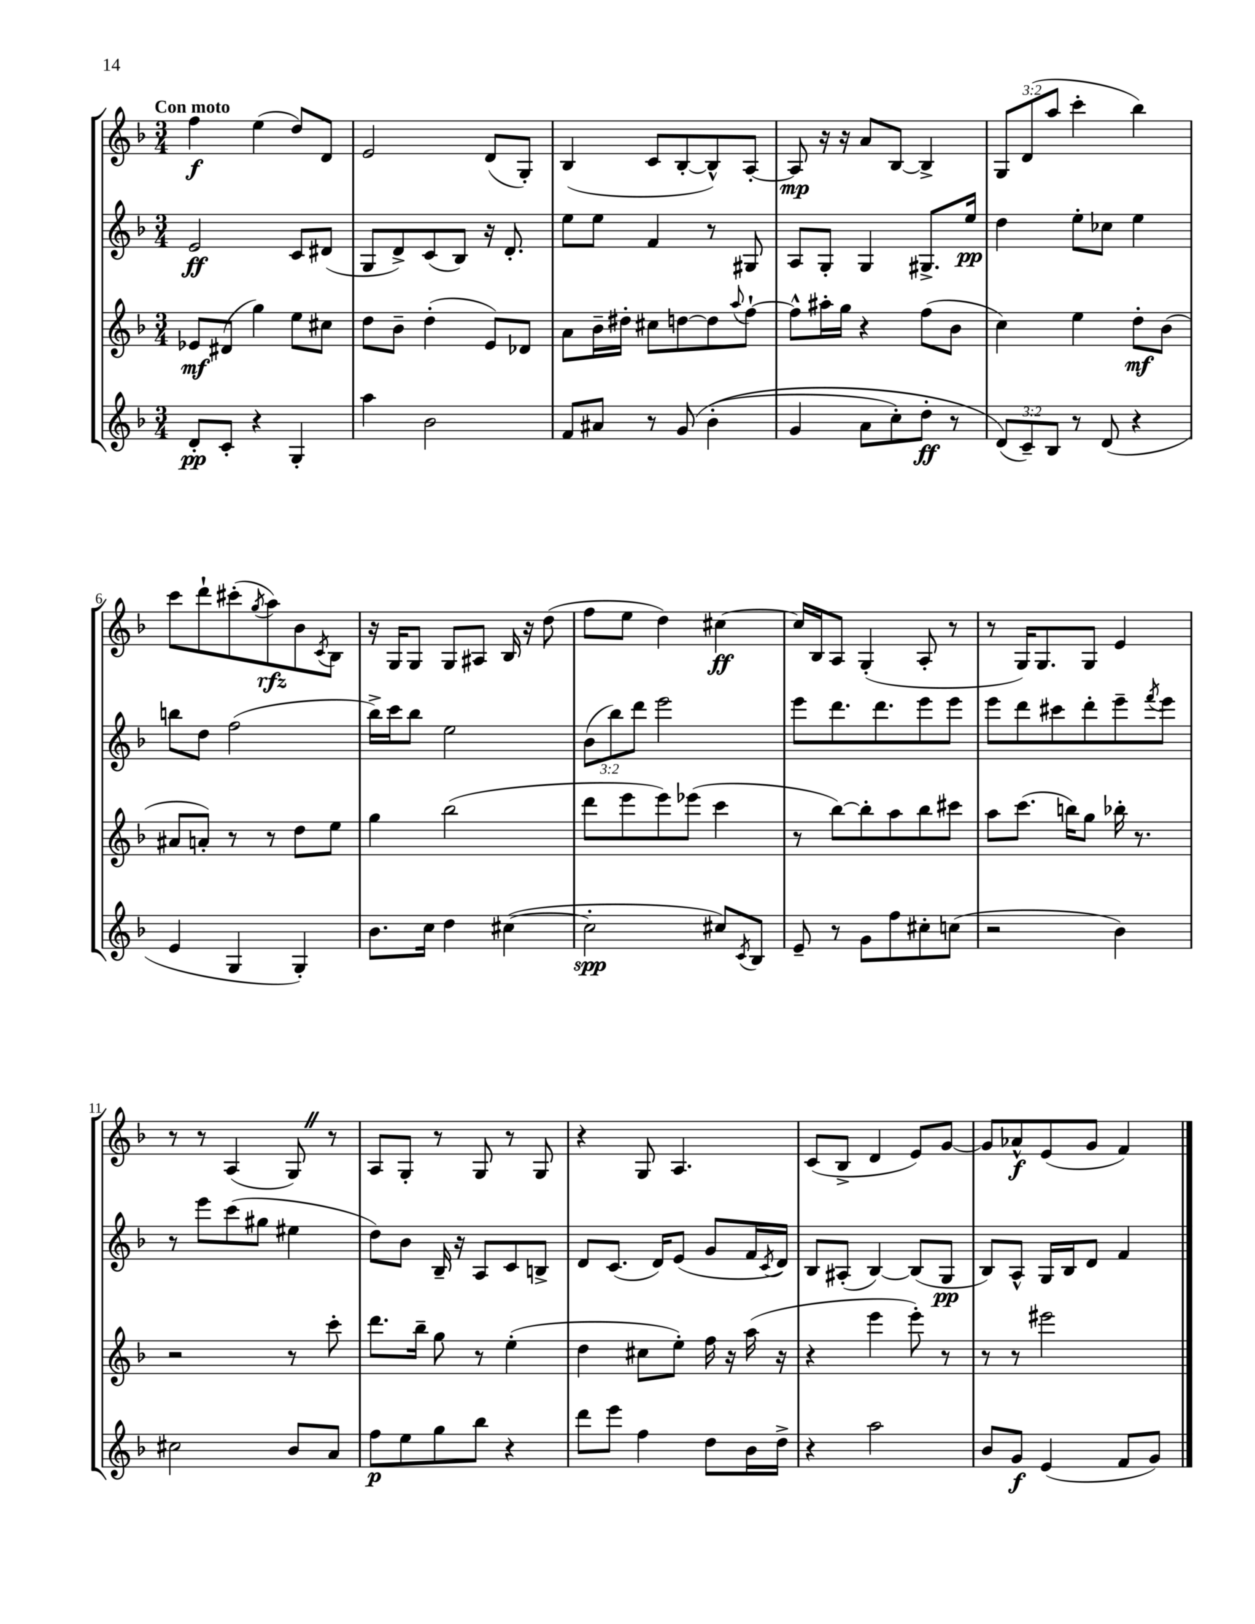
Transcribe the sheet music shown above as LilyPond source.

<<
\new StaffGroup <<
\new Staff = "s0" {
    \clef treble \key f \major \numericTimeSignature \time 3/4 \override Staff.TupletNumber.text = #tuplet-number::calc-fraction-text \tempo "Con moto"
    f''4\f e''4( d''8) d'8 |
    e'2 d'8( g8-.) |
    bes4( c'8 bes8~-. bes8-^) a8~-. |
    a8\mp r16 r16 a'8 bes8~ bes4-> |
    \tuplet 3/2 { g8 d'8( a''8 } c'''4-. bes''4) |
    c'''8 d'''8-! cis'''8-.( \acciaccatura { g''8 } a''8\rfz) bes'8 \acciaccatura { c'8 } bes8 |
    r16 g16 g8 g8 ais8 bes16 r16 d''8( |
    f''8 e''8 d''4) cis''4~\ff |
    cis''16 bes16 a8 g4-.( a8-. r8 |
    r8 g16) g8. g8 e'4 |
    r8 r8 a4( g8) \once \override BreathingSign.text = \markup { \musicglyph "scripts.caesura.straight" } \breathe r8 |
    a8 g8-. r8 g8 r8 g8 |
    r4 g8 a4. |
    c'8( bes8-> d'4 e'8) g'8~ |
    g'8 aes'8-^\f e'8( g'8 f'4) \bar "|." |
}
\new Staff = "s1" {
    \clef treble \key f \major \numericTimeSignature \time 3/4 \override Staff.TupletNumber.text = #tuplet-number::calc-fraction-text
    e'2\ff c'8 dis'8( |
    g8 d'8->) c'8( bes8) r16 d'8.-. |
    e''8 e''8 f'4 r8 gis8 |
    a8 g8-. g4 gis8.-> e''16\pp |
    d''4 e''8-. ces''8 e''4 |
    b''8 d''8 f''2( |
    bes''16->) c'''16 bes''8 e''2 |
    \tuplet 3/2 { bes'8( bes''8) d'''8 } e'''2 |
    e'''8 d'''8. d'''8. e'''8 e'''8 |
    e'''8 d'''8 cis'''8 d'''8-. e'''8-- \acciaccatura { f'''8 } e'''8 |
    r8 e'''8 c'''8( gis''8 eis''4 |
    d''8) bes'8 bes16-- r16 a8 c'8 b8-> |
    d'8 c'8.( d'16) e'8( g'8 f'16 \acciaccatura { c'8 } d'16) |
    bes8 ais8-.( bes4~) bes8( g8\pp |
    bes8) a8-^ g16 bes16 d'8 f'4 \bar "|." |
}
\new Staff = "s2" {
    \clef treble \key f \major \numericTimeSignature \time 3/4
    ees'8\mf dis'8( g''4) e''8 cis''8 |
    d''8 bes'8-- d''4-.( e'8) des'8 |
    a'8 bes'16-- dis''16-. cis''8 d''8~ d''8 \appoggiatura { a''8 } f''8~-! |
    f''8-^ ais''16-. g''16 r4 f''8( bes'8 |
    c''4) e''4 d''8-.\mf bes'8( |
    ais'8 a'8-.) r8 r8 d''8 e''8 |
    g''4 bes''2( |
    d'''8 e'''8 e'''8) ees'''8( c'''4 |
    r8 bes''8~) bes''8-. a''8 bes''8 cis'''8 |
    a''8 c'''8.( b''16) g''8 bes''16-. r8. |
    r2 r8 c'''8-. |
    d'''8. bes''16-- g''8 r8 e''4-.( |
    d''4 cis''8 e''8-.) f''16 r16 a''16( r16 |
    r4 e'''4 e'''8-.) r8 |
    r8 r8 eis'''2 \bar "|." |
}
\new Staff = "s3" {
    \clef treble \key f \major \numericTimeSignature \time 3/4 \override Staff.TupletNumber.text = #tuplet-number::calc-fraction-text
    d'8-.\pp c'8-. r4 g4-. |
    a''4 bes'2 |
    f'8 ais'8 r8 g'8\( bes'4-.( |
    g'4 a'8 c''8-.) d''8-.\ff r8 |
    \tuplet 3/2 { d'8(\) c'8--) bes8 } r8 d'8( r4 |
    e'4 g4 g4-.) |
    bes'8. c''16 d''4 cis''4~( |
    cis''2-.\spp cis''8) \acciaccatura { c'8 } bes8 |
    e'8-- r8 g'8 f''8 cis''8-. c''8( |
    r2 bes'4) |
    cis''2 bes'8 a'8 |
    f''8\p e''8 g''8 bes''8 r4 |
    d'''8 e'''8 f''4 d''8 bes'16 d''16-> |
    r4 a''2 |
    bes'8 g'8\f e'4( f'8 g'8) \bar "|." |
}
>>
>>
